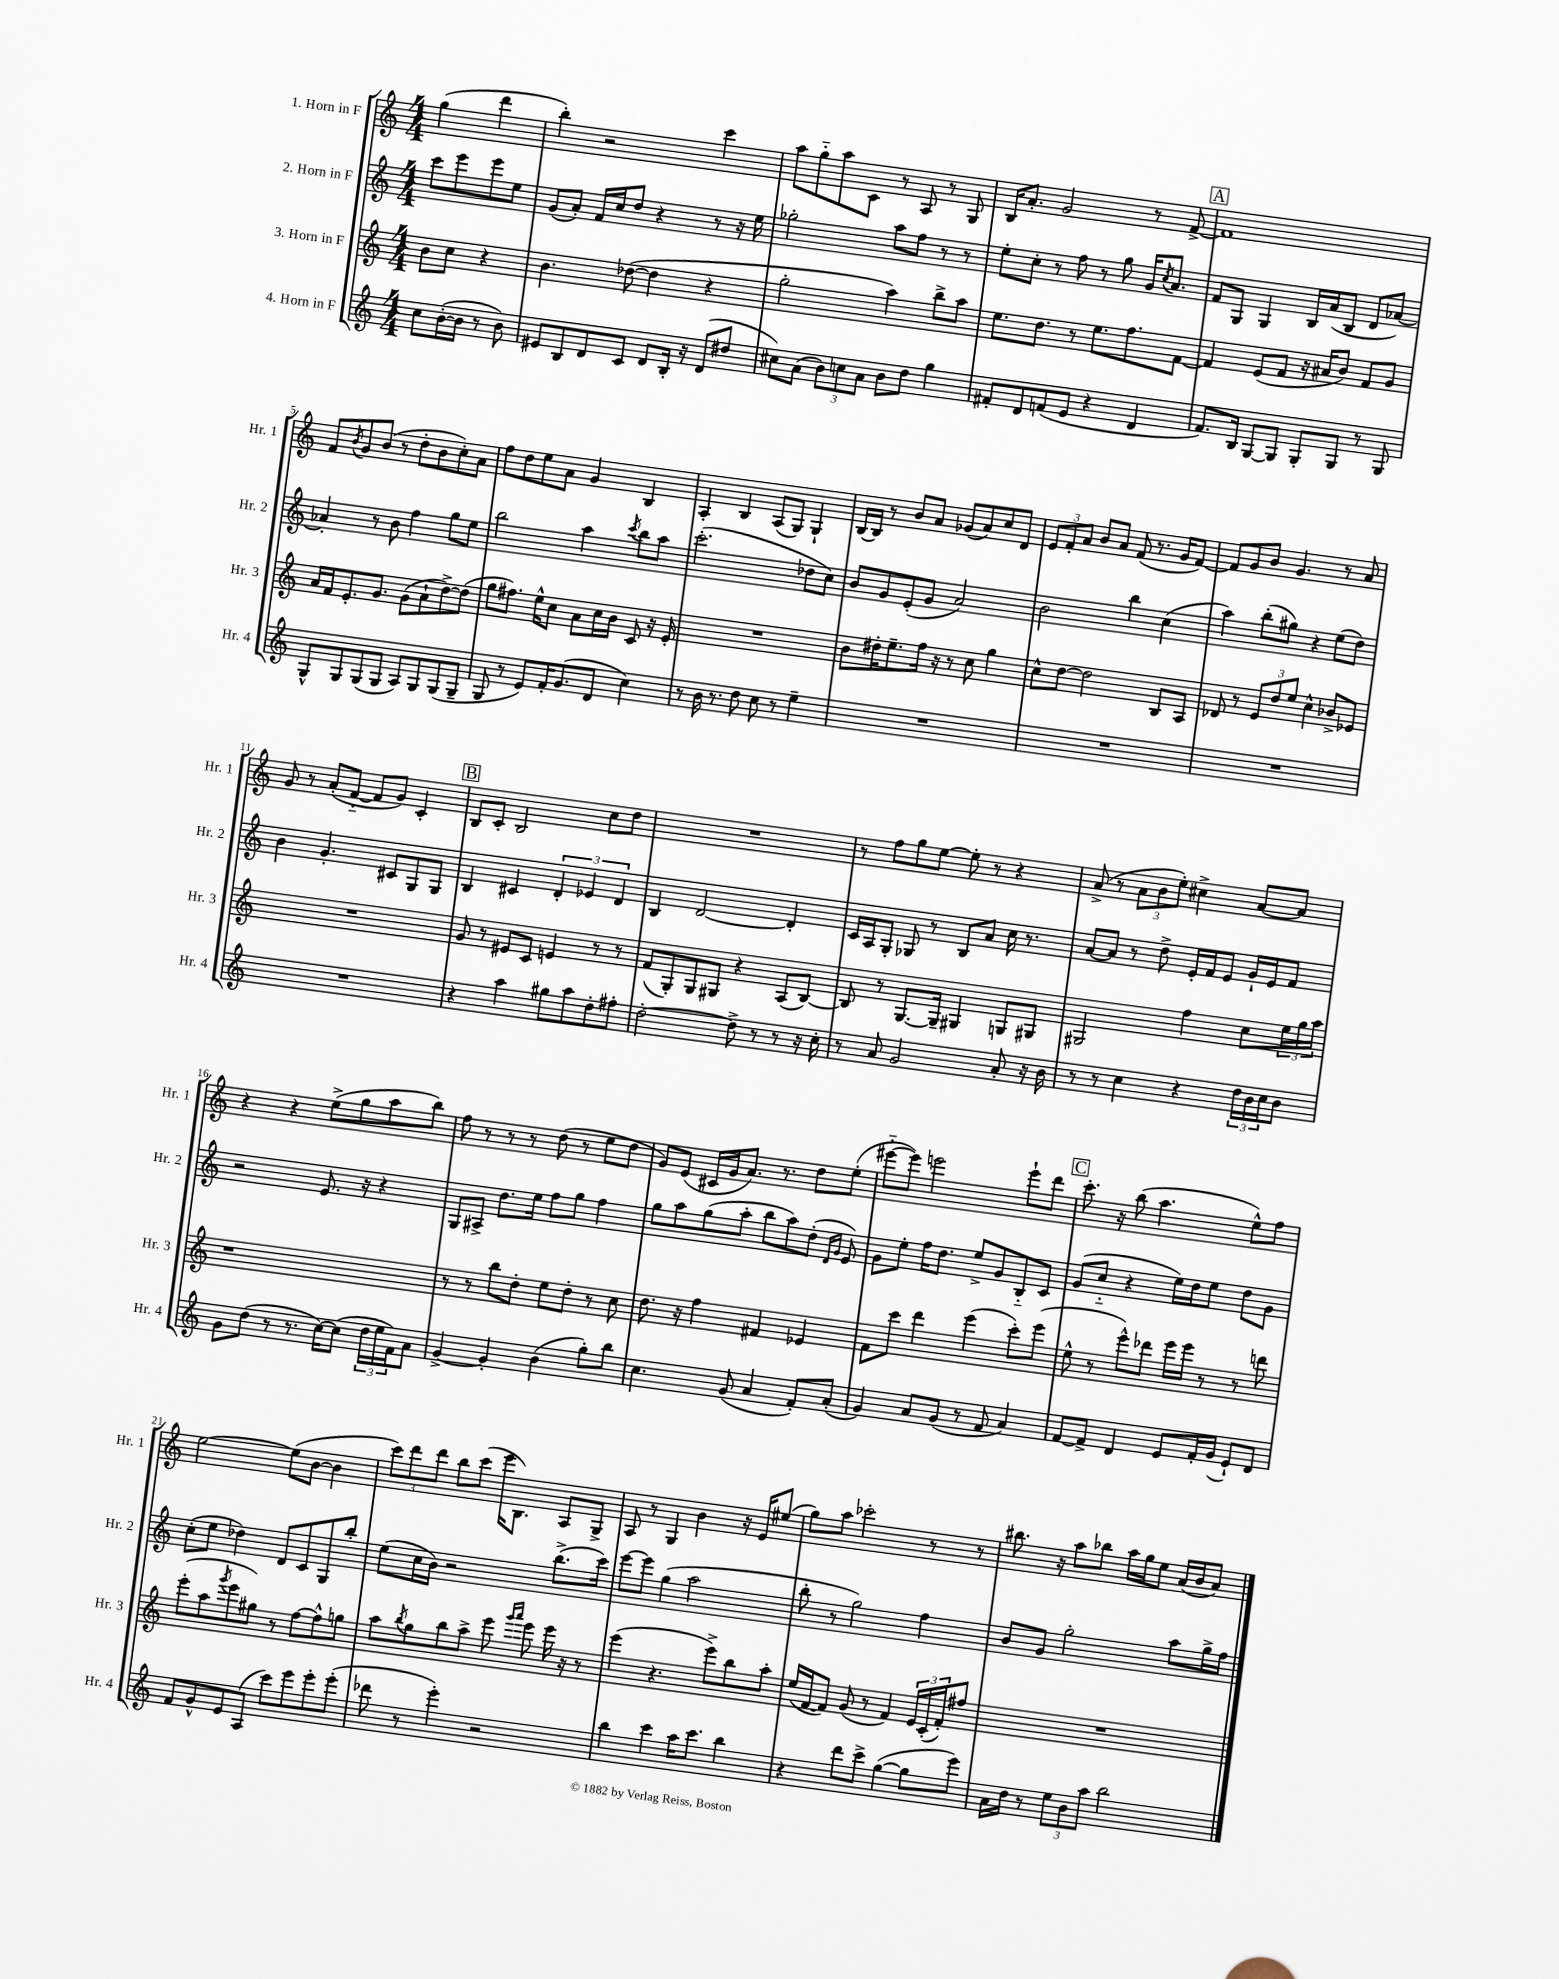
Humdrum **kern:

**kern	**kern	**kern	**kern
*staff4	*staff3	*staff2	*staff1
*clefG2	*clefG2	*clefG2	*clefG2
*k[]	*k[]	*k[]	*k[]
*M4/4	*M4/4	*M4/4	*M4/4
8cc\L	8b\L	8ccc\L	(4gg\
([16b'\L	8cc\J	8eee\	.
16b\]JJ	.	.	.
8r	4r	8eee\	4ddd\
8b\)	.	8ee\J	.
=	=	=	=
8e#/L	4.b\	(8g/L	4bb'\)
8B/	.	8a'/J)	.
8d/	.	16f/LL	2r
.	.	16cc/J	.
8c/J	([8dd-\	8dd/J	.
8d/L	4dd-\]	4r	.
16B'/Jk	.	.	.
16r	.	.	.
(8d/L	4r	8r	4ccc\
8dd#/J	.	16r	.
.	.	16ee\	.
=	=	=	=
8cc#\L)	2gg'\	2gg-'\	8aa\L
(8a\J	.	.	8gg'~\
12b\L)	.	.	8aa\
12cc\	.	.	.
.	.	.	8c\J
12a\J	.	.	.
8b\L	4aa\)	8aa\L	8r
8dd\J	.	8ff\J	8A/
4gg\	8bb^\L	8r	8r
.	8aa\J	8r	8G/
=	=	=	=
8f#'/L	8.ee\L	8ee'\L	16B/LK
.	.	.	8.a'/J
8d/	.	8cc'\J	.
.	8.dd\J	.	.
(8f/	.	8r	2g/
8e/J	8r	8ff\	.
4r	8.ee\L	8r	.
.	.	8gg\	.
.	8.ff\	.	.
4d/	.	16g/LK	8r
.	.	8qcc/	.
.	.	8.a/J	.
.	[8f\J	.	[8f^/
=	=	=	=
8.f/L)	4f/]	8f/L	1f]
.	.	8G/J	.
16B/Jk	.	.	.
[8G/L	(8e/L	4G/	.
8G/]J	8f/J	.	.
8G'/L	16r	16B/LL	.
.	16a#/LK	(16a/J	.
8G/J	8b/J)	8B/J	.
8r	8f/L	8d/L	.
8G/	8g/J	[8a-/J)	.
=	=	=	=
8G^^/L	16a/LL	4a-'/]	8f/L
.	16f/J	.	.
.	.	.	8qb/
8G/	8.e'/	.	8g/
(8G/	.	8r	(8b/J
.	8.g/J	.	.
8G/J	.	8b\	8r
8A/L)	(8g\L	4ff\	8dd'\L
8G/	8a`\	.	8b\
(8G/	[8dd^\)	8gg\L	8cc'\)
8G~/J	(8dd\]J	8ee\J	8a\J
=	=	=	=
8G/	8gg\L	2bb\	8ff\L
8r	8.ff#\J)	.	8dd\
8e/L)	.	.	8ee\
.	16ee^^\LK	.	.
16f'/K	8cc\J	.	8a\J
(8.g/	.	.	.
.	8a\L	4aa\	4g/
8d/J	16cc\L	.	.
.	16b\JJ	.	.
.	.	8qccc/	.
4cc\)	8c/	8bb\L	4B/
.	16r	8aa\J	.
.	16e'/	.	.
=	=	=	=
8r	1r	(2.ccc'\	4A'/
16b\	.	.	.
8.r	.	.	.
.	.	.	4B/
8dd\	.	.	.
8cc\	.	.	(8A/L
8r	.	.	8G/J)
4ee~\	.	8dd-\L	4G`/
.	.	8cc\J)	.
=	=	=	=
1r	8b\L	8b/L	[16B/LL
.	.	.	16B/]JJ
.	16dd#'\K	8g/	8r
.	8.ee~\	.	.
.	.	(8e'/	8b/L
.	16ff\Jk	8g/J	8a/J
.	16r	.	.
.	8r	2a/)	(8g-/L
.	8cc\	.	8a/)
.	4gg\	.	8cc/
.	.	.	8d/J
=	=	=	=
1r	8cc^^\L	2b\	12e/L
.	.	.	12f'/
.	[8dd\J	.	.
.	.	.	12a/J
.	2dd\]	.	8b/L
.	.	.	8a/J
.	.	4bb\	(8f/
.	.	.	8.r
.	8B/L	(4cc\	.
.	.	.	16g/LK
.	8A/J	.	[8f/J)
=	=	=	=
1r	8d-/	4aa\)	8f/]L
.	8r	.	8g/
.	12e/L	(8bb'\L	8b/J
.	12dd/	.	.
.	.	8gg#\J)	4.g/
.	12ee/J	.	.
.	4cc^^\	4r	.
.	8b-^/L	(8ee\L	8r
.	8e-/J	8dd\J)	8a/
=	=	=	=
1r	1r	4b\	8g/
.	.	.	8r
.	.	4.g'/	(8a'/L
.	.	.	[8f'~/J
.	.	.	8f/]L
.	.	8c#/L	8g/J)
.	.	8G/	4c'/
.	.	8G/J	.
=	=	=	=
4r	8g/	4B/	8B/L
.	8r	.	8c'/J
4aa\	8e#/L	4c#/	2B/
.	8c/J	.	.
8gg#\L	4e/	6d'/	.
8aa\	.	.	.
.	.	6e-/	.
8dd'\	8r	.	8cc\L
.	.	6d/	.
8ff#'\J	8r	.	8dd\J
=	=	=	=
[2dd'\	(8f/L	4B/	1r
.	8G'/)	.	.
.	8G/	[2d/	.
.	8G#/J	.	.
8dd^\]	4r	.	.
8r	.	.	.
8r	(8A/L	4d'/]	.
16r	[8B/J)	.	.
16cc'\	.	.	.
=	=	=	=
8r	8B/]	16c/LL	8r
.	.	16A/J	.
8a/	8r	8G'/J	8ff\L
2g/	[8.G/L	8G-/	8gg\
.	.	8r	[8ee\J
.	16G~/]Jk	.	.
.	4G#/	8B/L	8ee'\]
.	.	8a/J	8r
8a'/	8G/L	16cc\	4r
.	.	8.r	.
16r	8G#/J	.	.
16b\	.	.	.
=	=	=	=
8r	2G#/	[8a/L	(8a^/
8r	.	8a/]J	8r
4cc\	.	8r	12a\L
.	.	.	12b\
.	.	8dd^\	.
.	.	.	12ee'\J)
4r	4ff\	16e'/LL	4cc#^\
.	.	16f/J	.
.	.	8e/J	.
24dd\LL	8cc\L	16g`/LL	[8a/L
24b\	.	.	.
.	.	16e/J	.
24cc\J	.	.	.
8b\J	24ee\L	8f/J	8a/]J
.	24gg\	.	.
.	24aa\JJ	.	.
=	=	=	=
8g\L	1r	2r	4r
(8dd\J	.	.	.
8r	.	.	4r
8.r	.	.	.
.	.	8.e/	(8ee^\L
[16cc\LK)	.	.	.
(8cc\]J	.	.	8gg\
.	.	16r	.
24dd\LL	.	4r	8aa\
24ee\	.	.	.
24f\J)	.	.	.
8a\J	.	.	8bb\J)
=	=	=	=
[4g^/	8r	8G/L	8ff\
.	8r	8A#^/J	8r
4g'/]	8bb\L	8.dd\L	8r
.	8dd'\J	.	8r
.	.	16ee\Jk	.
(4b\	8ee\L	8ff\L	(8dd\
.	8dd'\J	8gg\J	8r
8gg'\L)	8r	4ff\	8ee\L
8bb\J	8cc\	.	8dd\J
=	=	=	=
4.cc\	8.dd\	8gg\L	8g/L)
.	.	8aa\	(8e/J
.	16r	.	.
.	4ff\	(8gg\	16c#/LL
.	.	.	16g/J
(8g/	.	8aa'\J	8.a/J)
4a/	4f#/	8bb\L	.
.	.	.	8.r
.	.	8aa\)	.
8f'/L)	4e-/	(8dd'\J	8dd\L
.	.	16qqd/LL	.
.	.	16qqg/JJ	.
(8a'/J	.	8e/)	(8ee'\J
=	=	=	=
4g/)	8f\L	8g\L	[8eee#'~\L
.	8ccc\J	8ee'\J	8eee#\]J)
8a/L	4ddd\	16ff\LK	2eee\
.	.	8.dd\J	.
(8g/J	.	.	.
8r	(4eee\	8ee^/L	.
8f/	.	8g/	.
4a/)	8ccc'\L)	8B'~/	8eee`\L
.	(8eee\J	8c/J	8ddd\J
=	=	=	=
[8f/L	8ee^^\	(8g/L	8.ccc'\
8f^/]J	8r	8cc'~/J	.
.	.	.	16r
4d/	8eee^^\L)	4r	(8bb\
.	8ddd-\J	.	4.aa\
8e/L	16eee\LL	16ee\LL)	.
.	16eee\JJ	16dd\J	.
16f'/L	8r	8ee\J	.
(16g/JJ	.	.	.
8e`/L)	8r	8dd\L	8ee^^\L)
8d/J	8ddd\	8g\J	8ff\J
=	=	=	=
8f/L	(8eee'\L	(8cc'\L	[2ee\
8g^^/	8aa\	8ee\J	.
.	8qggg/	.	.
8e/	8eee\	4dd-\)	.
(8A/J	8gg#\J)	.	.
8ccc\L)	8r	8d/L	(8ee\]L
8eee\	[8ff\L	8c/	[8b\J
8eee'\	8ff^^\]	8G/	4b\]
(8eee'\J	8gg\J	8bb'/J	.
=	=	=	=
8ddd-\	8aa\L	(8ee\L	12ccc\L)
.	.	.	12ddd\
.	8qbb/	.	.
8r	8gg\	16cc\L	.
.	.	.	12ddd\J
.	.	16b\JJ)	.
4eee'\)	8bb\	2r	8bb\L
.	8aa^\J	.	(8ccc\J
2r	8eee\	.	16eee\LK
.	.	.	8.B\J)
.	16qqggg/LL	.	.
.	16qqaaa/JJ	.	.
.	8eee\	.	.
.	16eee\	(8.bb^\L	8A/L
.	16r	.	.
.	8r	.	8G^/J
.	.	16ccc\Jk)	.
=	=	=	=
4bb\	(4eee\	[8eee\L	8A/
.	.	8eee\]J	8r
4ccc\	4.r	(4gg\	4G/
16aa\LK	.	2aa\	4b\
8.ccc\J	.	.	.
.	8eee^\L)	.	.
4bb\	8bb\	.	16r
.	.	.	16e/LK
.	8aa'\J	.	(8ee#/J
=	=	=	=
4r	(16ee/LL	8bb'\	8gg\L)
.	[16f/J	.	.
.	8f/]J)	8r	8aa\J
8ddd\L	(8g/	2gg\)	2ccc-'\
8ccc^\J	8r	.	.
([4gg\	4f/)	.	.
8gg\]L	24e/LL	4ff\	8r
.	(24c'/	.	.
.	24f'/J)	.	.
8eee\J)	8ff#/J	.	8r
=	=	=	=
16a\LL	1r	8b/L	8.bb#\
16dd\JJ	.	.	.
8r	.	8g/J	.
.	.	.	16r
12ee\L	.	2gg'\	8aa\L
12b\	.	.	.
.	.	.	8bb-\J
12aa\J	.	.	.
2bb\	.	.	16aa\LL
.	.	.	16gg\J
.	.	.	8ee\J
.	.	8aa\L	(16a/LL
.	.	.	16b/J
.	.	16gg^\L	8a/J)
.	.	16ff\JJ	.
==	==	==	==
*-	*-	*-	*-
